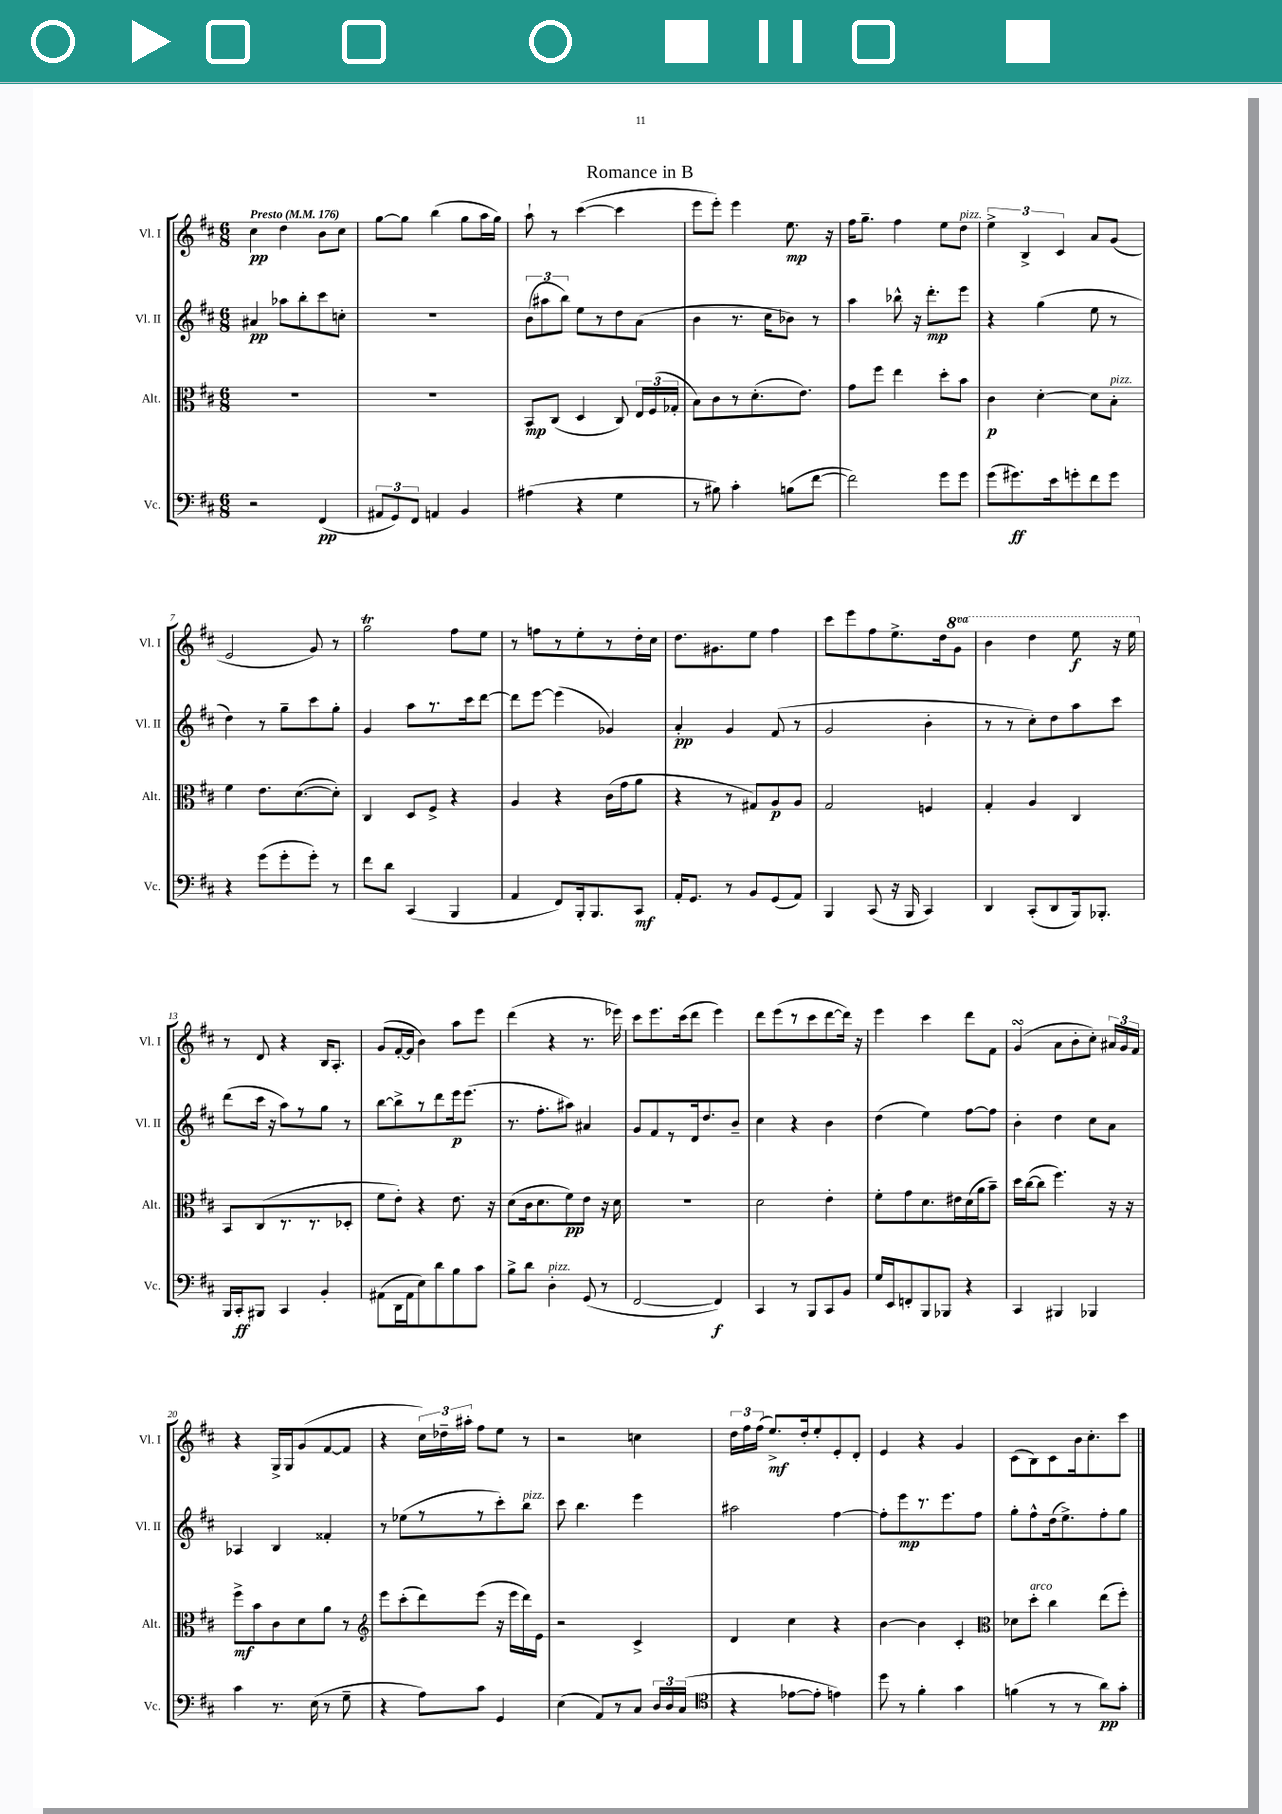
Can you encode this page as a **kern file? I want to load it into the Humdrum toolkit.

**kern	**kern	**kern	**kern
*staff4	*staff3	*staff2	*staff1
*clefF4	*clefC3	*clefG2	*clefG2
*k[f#c#]	*k[f#c#]	*k[f#c#]	*k[f#c#]
*M6/8	*M6/8	*M6/8	*M6/8
*MM176	*MM176	*MM176	*MM176
2r	2.r	4a#	4cc#
.	.	8aa-	4dd
.	.	8bb'	.
(4FF#	.	8ccc#	8b
.	.	8cc'	8cc#
=	=	=	=
12AA#	2.r	2.r	[8gg
12GG)	.	.	.
.	.	.	8gg]
12FF#	.	.	.
4AA	.	.	(4bb
4BB	.	.	8gg
.	.	.	16aa
.	.	.	16gg)
=	=	=	=
(4A#	8BB	(12b	8aa`
.	.	12aa#	.
.	(8C#	.	8r
.	.	12bb)	.
4r	4D	8ee	([4ccc#
.	.	8r	.
4G	8C#)	8dd	4ccc#]
.	24E	(8a	.
.	(24F#	.	.
.	24G-'	.	.
=	=	=	=
8r	8B)	4b	8eee
8B#)	8c#	.	8eee')
4c#'	8r	8.r	4eee
.	(8.d'	.	.
.	.	16cc#	.
(8B	.	8b-)	8.ee
.	8.e)	.	.
[8f#	.	8r	.
.	.	.	16r
=	=	=	=
2f#])	8g	4aa	16ff#
.	.	.	8.gg~
.	8ff#	.	.
.	4ee	8bb-^^	4ff#
.	.	16r	.
.	.	8.ddd'	.
8g	8dd'	.	8ee
8g	8b	8eee	8dd
=	=	=	=
(8g	4c#	4r	6ee^
8.g#)	.	.	.
.	.	.	6B^
.	[4d'	(4gg	.
16e	.	.	.
.	.	.	6c#
8g'	.	.	.
8f#	8d]	8ee	8a
8g	8B'	8r	(8g
=	=	=	=
4r	4f#	4dd)	2e
(8g	8.e	8r	.
8g'	.	8gg~	.
.	([8.d	.	.
8g')	.	8ccc#	8g)
8r	8d'])	8gg'	8r
=	=	=	=
8f#	4C#	4g	2gg
8d	.	.	.
(4CC#	8D	8aa	.
.	8F#^	8.r	.
4BBB	4r	.	8ff#
.	.	16ccc#	.
.	.	[8ddd	8ee
=	=	=	=
4AA	4A	8ddd]	8r
.	.	[8eee	8ff
8FF#)	4r	(4eee]	8r
16BBB'	.	.	8ee'
8.BBB	.	.	.
.	(16c#	4g-)	8r
.	16g	.	.
8CC#	8a	.	16dd'
.	.	.	16cc#
=	=	=	=
16AA'	4r	4a'	8.dd
8.GG	.	.	.
.	.	.	8.g#
8r	8r	4g	.
8BB	8G#)	.	8ee
(8GG	8A	(8f#	4ff#
8AA)	8A	8r	.
=	=	=	=
4BBB	2G	2g	8ccc#
.	.	.	8eee
(8CC#	.	.	8ff#
16r	.	.	8.ee^
16BBB	.	.	.
4CC#)	4F	4b'	.
.	.	.	16dd
.	.	.	8gg
=	=	=	=
4DD	4G'	8r	4bb
.	.	8r	.
(8CC#'	4A	8cc#')	4ddd
8DD	.	8dd	.
16BBB)	4C#	8aa	8eee
8.BBB-'	.	.	.
.	.	8ccc#	16r
.	.	.	16eee
=	=	=	=
16BBB	8BB	(8ddd	8r
16CC#'	.	.	.
8BBB#	(8C#	16ccc#	8d
.	.	16r	.
4CC#	8.r	8aa)	4r
.	.	8r	.
.	8.r	.	.
4BB'	.	8gg	16B
.	.	.	8.A'
.	8D-'	8r	.
=	=	=	=
(8AA#	8f#	[8bb	(8g
16DD	8e')	8bb^]	[16f#'
16AA#	.	.	16f#]
8E)	4r	8r	4b)
8d	.	8ddd	.
8B	8.e	16eee	8aa
.	.	(8.eee	.
8c#	.	.	8eee
.	16r	.	.
=	=	=	=
8B^	(8d	8.r	(4ddd
8d	16c#	.	.
.	8.d	8.ff#'	.
4D'	.	.	4r
.	8f#)	8aa#)	.
(8GG	8e	4a#	8.r
8r	16r	.	.
.	16d	.	16eee-)
=	=	=	=
[2FF#	2.r	8g	8ccc#
.	.	8f#	8.eee
.	.	8r	.
.	.	.	(16ccc#
.	.	16d	8ddd
.	.	8.dd	.
4FF#])	.	.	4eee)
.	.	8b~	.
=	=	=	=
4CC#	2d	4cc#	8ddd
.	.	.	(8eee
8r	.	4r	8r
8BBB	.	.	8ccc#
8CC#	4e'	4b	[8ddd
8BB	.	.	16ddd])
.	.	.	16r
=	=	=	=
16G	8f#'	(4dd	4eee
16EE	.	.	.
8FF'	8g	.	.
8BBB	8.d	4ee)	4ccc#
8BBB-	.	.	.
.	16e#	.	.
4r	(16d	[8ff#	8ddd
.	16a	.	.
.	8b~)	8ff#]	8f#
=	=	=	=
4CC#	16dd	4b'	(4g
.	([16cc#	.	.
.	8cc#]	.	.
4BBB#	4.ff#)	4dd	8a
.	.	.	8b'
4BBB-	.	8cc#	8cc#')
.	16r	8a	24a#
.	.	.	24g
.	16r	.	.
.	.	.	24f#
=	=	=	=
4c#	8ff#^	4A-	4r
.	8b	.	.
8.r	8c#	4B	16G^
.	.	.	16G
.	8d	.	(8g
(16E	.	.	.
8r	8a	4f##'	[8f#
8G~	8r	.	8f#]
=	=	=	=
*	*clefG2	*	*
4r	8eee	8r	4r
.	(8ccc#'	(8ee-	.
8A)	8ddd)	8r	24cc#)
.	.	.	24dd-~
.	.	.	24aa#'
8c#	(8eee	8r	8ff#
4GG	16r	8ccc#')	8ee
.	16eee	.	.
.	16ddd)	8bb	8r
.	16e	.	.
=	=	=	=
(4E	2r	8ccc#	2r
.	.	4.bb	.
8AA)	.	.	.
8r	.	.	.
8C#	4c#^	4eee	4cc
24D	.	.	.
24D	.	.	.
(24C#	.	.	.
=	=	=	=
*clefC4	*	*	*
4r	4d	2aa#	24dd
.	.	.	24ff#
.	.	.	(24ff#
.	.	.	8.ee^)
[8e-	4cc#	.	.
.	.	.	16dd'
8e-']	.	.	8ee'
4e)	4r	[4ff#	8e'
.	.	.	8d'
=	=	=	=
8dd	[4b	8ff#']	4e
8r	.	8eee	.
4f#'	4b]	8.r	4r
.	.	8.eee	.
4g	4c#'	.	4g
.	.	8ff#	.
=	=	=	=
*	*clefC3	*	*
(4f	8d-	8gg'	(8c#
.	8dd'	8ff#^^	8B)
8r	4cc#	(16dd	8c#
.	.	8.ee^)	.
8r	.	.	16b
.	.	.	8.cc#'
8a)	(8ee	8ff#'	.
8g'	8ff#')	8gg	8ccc#
==	==	==	==
*-	*-	*-	*-
